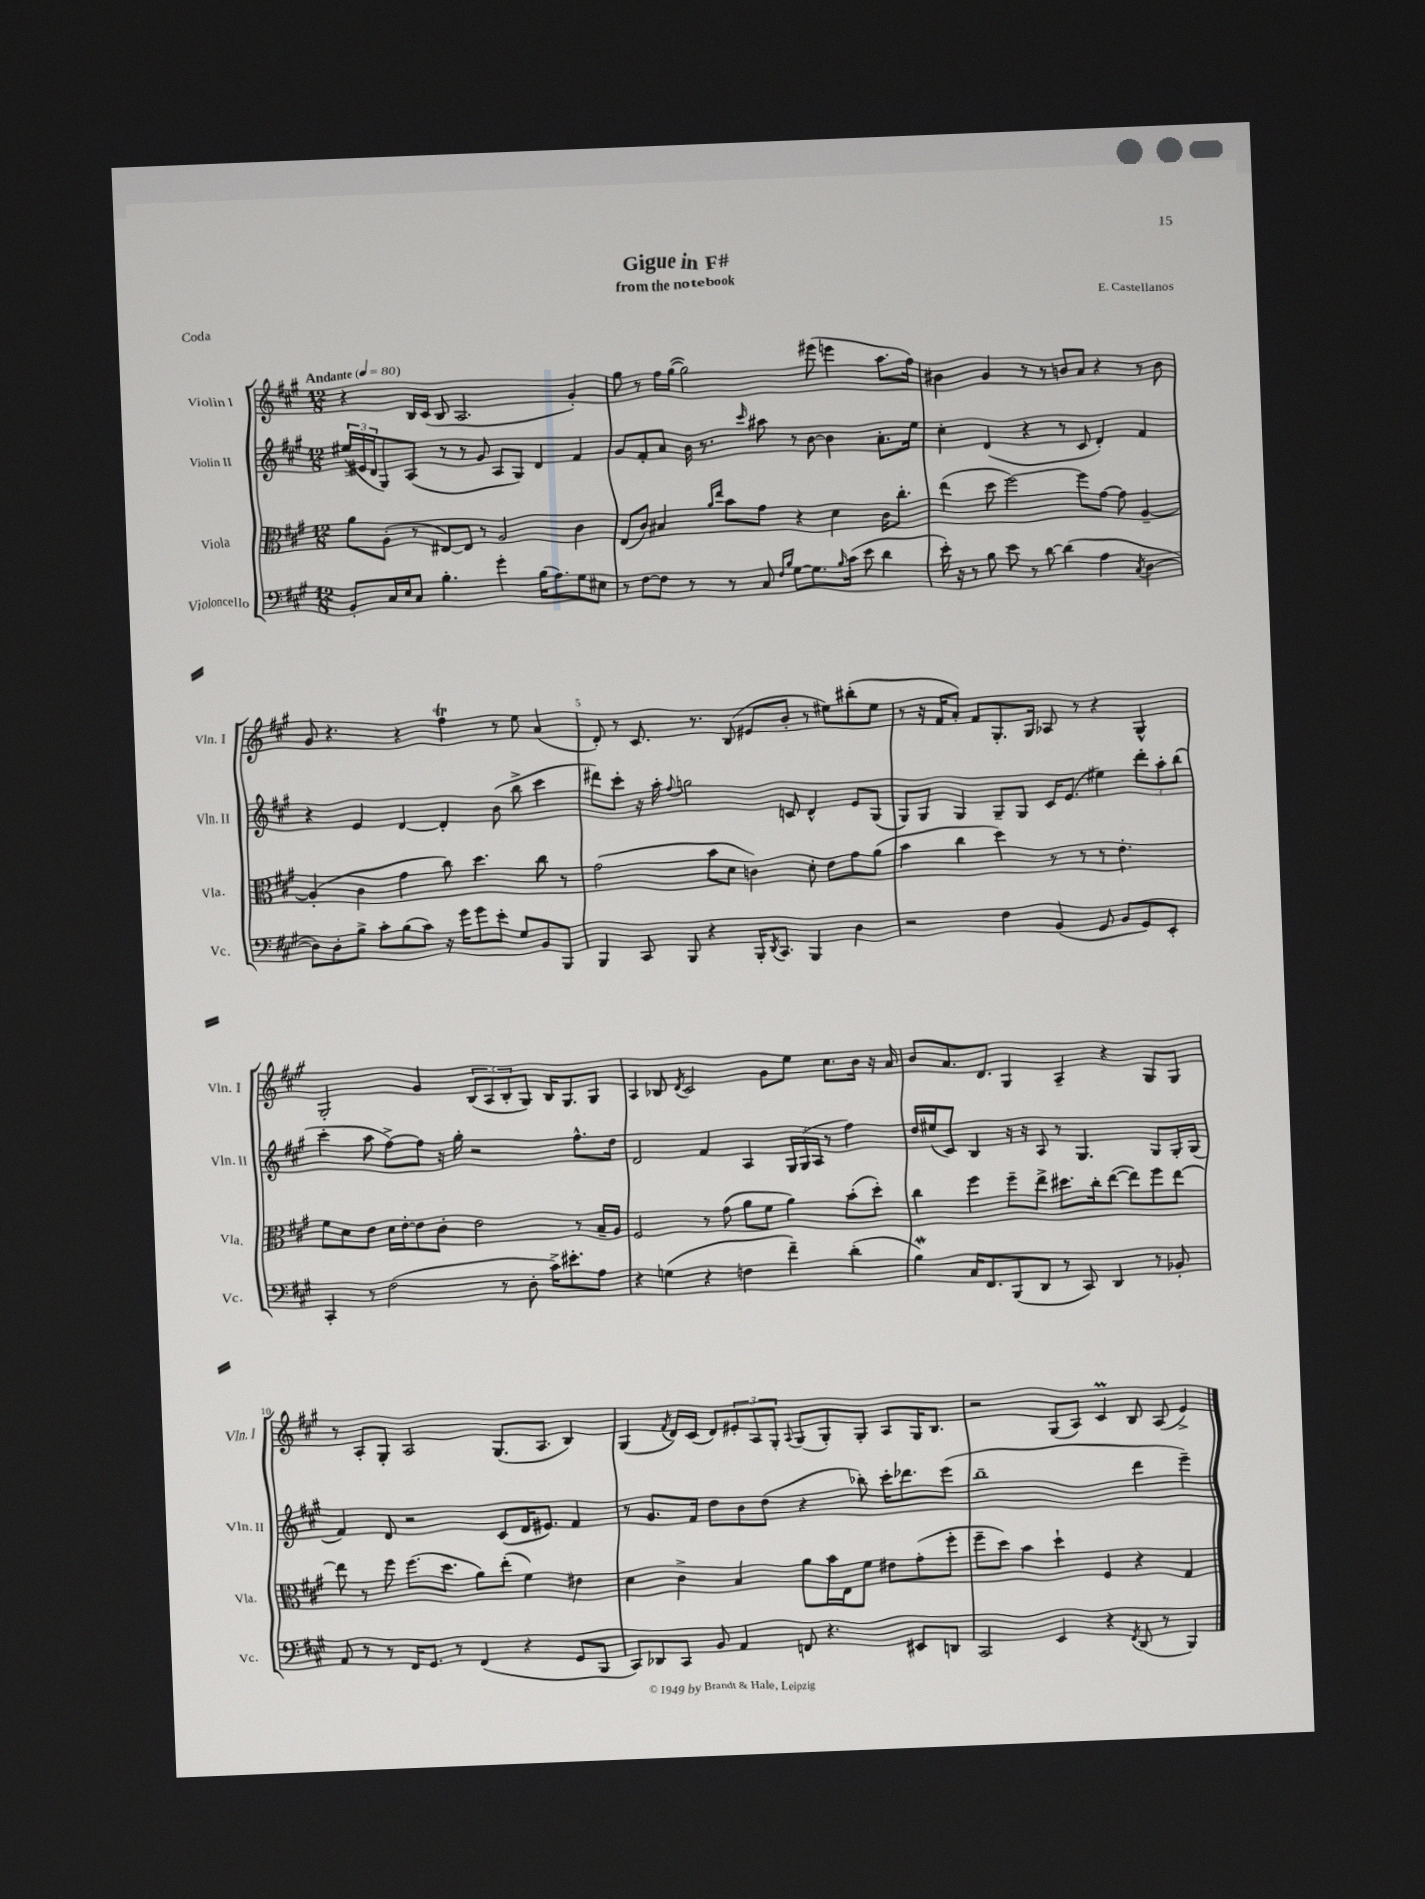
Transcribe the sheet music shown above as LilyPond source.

\header { title = "Gigue in F#" composer = "E. Castellanos" subtitle = "from the notebook" piece = "Coda" }
<<
\new StaffGroup <<
\new Staff = "s0" \with { instrumentName = "Violin I" shortInstrumentName = "Vln. I" } {
    \clef treble \key a \major \numericTimeSignature \time 12/8 \tempo "Andante" 4 = 80
    r4 b16 cis'16( b8 a2. gis'4-.) |
    gis''8 r8 fis''16 gis''16~( gis''2) eis'''8( e'''4 a''8. fis''16) |
    bis'4 gis'4 r8 r8 b'8 a'8 r4 r8 b'8 |
    gis'8 r4. r4 fis''4\trill r8 e''8 a'4( |
    d'8-.) r8 cis'8. r8. b8( eis'8 b'8-. r8 eis''8) bis''8-.( eis''8 |
    r8 r16 fis'16 a'8-.) fis'8 gis8.-. gis16 aes8 r8 r4 gis4-^ |
    gis2-. gis'4 \tuplet 3/2 { b8( a8 b8-. } gis8) b16 gis8. gis8 |
    a4 bes8 \acciaccatura { d'8 } cis'2 gis'8 e''8 cis''8. b'16 r16 a'16 |
    b'8 a'8. d'8. gis4 a4-- r4 gis8 gis8 |
    r8 a8-. gis8-. a2 gis8.( a8. b4) |
    gis4( \acciaccatura { fis'8 } d'16) cis'16( d'8) \tuplet 3/2 { eis'8-. a8 gis8-. } \appoggiatura { a8 } gis8( gis8-.) gis8-. a8 gis16 b8. |
    r2 gis8( a8) cis'4\prall b8 a8( e'4->) \bar "|." |
}
\new Staff = "s1" \with { instrumentName = "Violin II" shortInstrumentName = "Vln. II" } {
    \clef treble \key a \major \numericTimeSignature \time 12/8
    \tuplet 3/2 { eis''16->( eis'16 d'16 } gis8) a8( r8 r8 gis'8 a8 gis8) d'4 fis'4 |
    gis'8 fis'8-. a'8 b'16 r8. \grace { cis'''16 } ais''8 r8 b'8~ b'4 a'8.-. e''16 |
    cis''4-. d'4( r4 r8 cis'8 d'4-.) fis'4 |
    r4 e'4 d'4~ d'4-. b'8( b''8-> cis'''4 |
    dis'''8) cis'''8-. r16 a''16-. \appoggiatura { fis''8 } g''2 c'8 d'4-^ e'8 gis8( |
    gis8) gis8 gis4 gis8-- gis8 cis'16 e'8.( eis''4) \tuplet 3/2 { d'''8-. a''8-. b''8( } |
    cis'''4-. a''8 fis''8~->) fis''8 r16 gis''16-. r2 fis''8.-^ d''16 |
    d'2 fis'4 a4 \tuplet 3/2 { gis16 gis16( a16 } r8 fis''4) |
    d''16 eis''16( cis'8) b4 r16 r16 a8 r8 gis4. gis8 gis16-. gis16( |
    fis'4) d'8 r2 cis'8( d'16 eis'8.) fis'4 |
    r8 gis'8. fis'16 d''8 b'8 d''8( r4 bes''8-.) cis'''16-. des'''8. e'''8( |
    b''1-- d'''4 e'''4--) \bar "|." |
}
\new Staff = "s2" \with { instrumentName = "Viola" shortInstrumentName = "Vla." } {
    \clef alto \key a \major \numericTimeSignature \time 12/8
    a'8 a8-.( r8 eis8~) eis8 r8 a2 cis'4 |
    e8( cis'8) bis4 \grace { a'16 e''16 } b'8 gis'8 r4 d'4 cis'16 cis''8.-. |
    e''4( d''8 fis''2~) fis''8 gis'8~ gis'8 a4~-- |
    a4-.( cis'4 gis'4 cis''8) d''4. cis''8 r8 |
    gis'2( b'8 d'8 c'4) d'8-. e'8 gis'8 a'8( |
    b'4 cis''4 d''4) r8 r8 r8 e'4.-. |
    fis'8 d'8 e'8 d'16 e'16~-. e'8 cis'8-. e'2 r8 b16-- a16 |
    fis2 r8 gis'8( a'8 fis'8 a'4) b'8-.( d''8-.) |
    cis''4 fis''4 fis''8-- e''8-> dis''8. cis''16-. e''8~( e''8) fis''8 e''8~ |
    e''8 r8 fis''8 fis''8.( d''8. a'8) e''8-.( fis'4) eis'4 |
    d'4 cis'4-> b4 a'8 b'16 e16 fis'8 eis'8 gis'8-.( fis''8-. |
    fis''8-- d''8) b'4 d''4-! fis4 r4 gis4 \bar "|." |
}
\new Staff = "s3" \with { instrumentName = "Violoncello" shortInstrumentName = "Vc." } {
    \clef bass \key a \major \numericTimeSignature \time 12/8
    b,8-. cis16 e16 cis8 b4.-. gis'4-. b16( a8.) gis8 eis8 |
    r8 fis8~ fis8 r8 r8 cis8 \grace { fis16 b16 } gis8~ gis8. \grace { b16 } cis'16( e'8 d'4 |
    e'16-.) r16 r8 b8 e'8 r8 d'8~ d'4( a4 \acciaccatura { cis8 } d4~ |
    d8) d8-. b8-> cis'8-. b8( cis'8) r16 gis'16 gis'8 e'8-. gis8 b,8 b,,8 |
    b,,4 cis,8 b,,8 r4 b,,16-. \acciaccatura { d,8 } cis,8. b,,4 d4 |
    r2 fis4 b,4( gis,8 b,8 gis,8) e,8-. |
    cis,4-. r8 fis2( r8 d8-. cis'16->) eis'8.-. a8 |
    r4 g4( r4 f4 fis'4--) d'4-.( |
    b4\mordent) cis16 fis,8. b,,8( d,8 r8 cis,8) d,4 r8 bes,8-. |
    a,8 r8 r8 fis,16 gis,8. r8 fis,4( r4 gis,8 b,,8 |
    cis,8) des,8 cis,8 b,8 a,4 f,8 r4. eis,8 d,8 |
    cis,2 e,4 r4 \acciaccatura { fis,8 } d,8( r8 b,,4) \bar "|." |
}
>>
>>
\layout { \context { \Score \override BarNumber.break-visibility = ##(#f #t #t) barNumberVisibility = #(every-nth-bar-number-visible 5) } }
